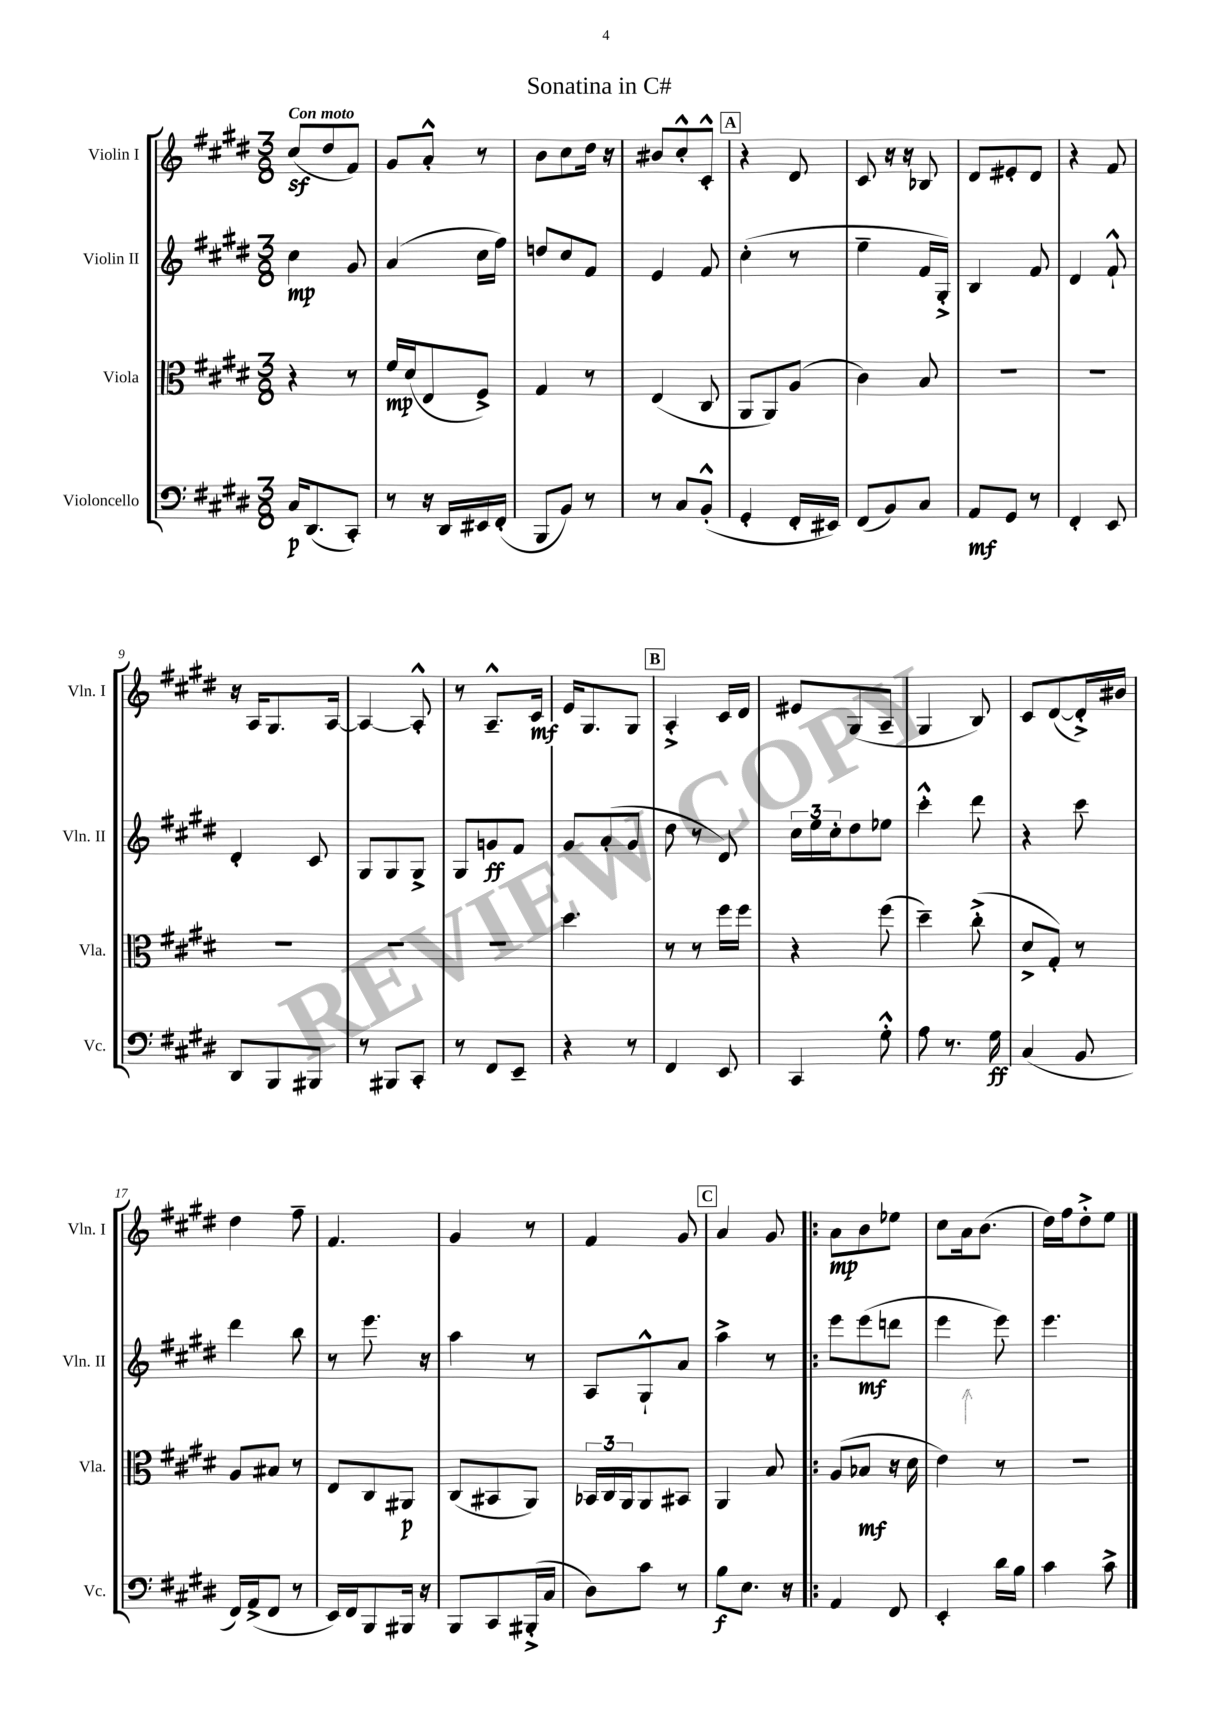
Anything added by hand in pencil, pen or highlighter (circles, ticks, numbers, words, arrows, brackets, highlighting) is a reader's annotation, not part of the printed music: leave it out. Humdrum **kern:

**kern	**dynam	**kern	**dynam	**kern	**dynam	**kern	**dynam
*part4	*part4	*part3	*part3	*part2	*part2	*part1	*part1
*staff4	*staff4	*staff3	*staff3	*staff2	*staff2	*staff1	*staff1
*I"Violoncello	*	*I"Viola	*	*I"Violin II	*	*I"Violin I	*
*I'Vc.	*	*I'Vla.	*	*I'Vln. II	*	*I'Vln. I	*
*clefF4	*	*clefC3	*	*clefG2	*	*clefG2	*
*k[f#c#g#d#]	*	*k[f#c#g#d#]	*	*k[f#c#g#d#]	*	*k[f#c#g#d#]	*
*M3/8	*	*M3/8	*	*M3/8	*	*M3/8	*
=1	=1	=1	=1	=1	=1	=1	=1
!	!	!	!	!	!	!LO:TX:a:B:t=Con moto	!
16C#/KL	p	4r	.	4cc#\	mp	(8cc#z/L	.
(8.DD#/	.	.	.	.	.	.	.
.	.	.	.	.	.	8dd#/	.
8CC#'/J)	.	8r	.	8g#/	.	8f#/J)	.
=2	=2	=2	=2	=2	=2	=2	=2
8r	.	16f#/LL	mp	(4a/	.	8g#/L	.
.	.	(16d#/J	.	.	.	.	.
16r	.	8E/	.	.	.	8a'^^/J	.
16DD#/LL	.	.	.	.	.	.	.
16EE#X/	.	8F#^/J)	.	16cc#\LL	.	8r	.
(16FF#'/JJ	.	.	.	16ff#\JJ)	.	.	.
=3	=3	=3	=3	=3	=3	=3	=3
8BBB/L	.	4G#/	.	8ddn/L	.	8b\L	.
8BB/J)	.	.	.	8cc#/	.	8cc#\	.
8r	.	8r	.	8f#/J	.	16dd#\Jk	.
.	.	.	.	.	.	16r	.
=4	=4	=4	=4	=4	=4	=4	=4
8r	.	(4E/	.	4e/	.	8b#X/L	.
8C#/L	.	.	.	.	.	8cc#'^^/	.
(8BB'^^/J	.	8C#/	.	8f#/	.	8c#'^^/J	.
!!LO:REH:place=s1:t=A
=5	=5	=5	=5	=5	=5	=5	=5
4GG#'/	.	8AA/L	.	(4cc#'\	.	4r	.
.	.	8AA/)	.	.	.	.	.
16FF#'/LL	.	(8A/J	.	8r	.	8d#/	.
16EE#X/JJ)	.	.	.	.	.	.	.
=6	=6	=6	=6	=6	=6	=6	=6
(8FF#/L	.	4c#\)	.	4ee~\	.	8c#/	.
8BB/)	.	.	.	.	.	16r	.
.	.	.	.	.	.	16r	.
8C#/J	.	8B/	.	16f#/LL	.	8B-X/	.
.	.	.	.	16G#'^/JJ)	.	.	.
=7	=7	=7	=7	=7	=7	=7	=7
8AA/L	mf	4.r	.	4B/	.	8d#/L	.
8GG#/J	.	.	.	.	.	8e#X'/	.
8r	.	.	.	8f#/	.	8d#/J	.
=8	=8	=8	=8	=8	=8	=8	=8
4FF#'/	.	4.r	.	4d#/	.	4r	.
8EE/	.	.	.	8f#`^^/	.	8f#/	.
!!LO:LB:g=z
=9	=9	=9	=9	=9	=9	=9	=9
8DD#/L	.	4.r	.	4d#'/	.	16r	.
.	.	.	.	.	.	16A/KL	.
8BBB/	.	.	.	.	.	8.G#/	.
8BBB#X/J	.	.	.	8c#/	.	.	.
.	.	.	.	.	.	[16A/Jk	.
=10	=10	=10	=10	=10	=10	=10	=10
8r	.	4.r	.	8G#/L	.	4A/_	.
8BBB#X/L	.	.	.	8G#/	.	.	.
8CC#'/J	.	.	.	8G#^/J	.	8A'^^/]	.
=11	=11	=11	=11	=11	=11	=11	=11
8r	.	4.r	.	8G#/L	.	8r	.
8FF#/L	.	.	.	8gn/	ff	8.A~^^/L	.
8EE~/J	.	.	.	8f#/J	.	.	.
.	.	.	.	.	.	16c#/Jk	mf
=12	=12	=12	=12	=12	=12	=12	=12
4r	.	4.dd#\	.	8g#/L	.	16e/KL	.
.	.	.	.	.	.	8.G#/	.
.	.	.	.	(8a'/	.	.	.
8r	.	.	.	8g#/J	.	8G#/J	.
!!LO:REH:place=s1:t=B
=13	=13	=13	=13	=13	=13	=13	=13
4FF#/	.	8r	.	8dd#\	.	4A'^/	.
.	.	8r	.	8r	.	.	.
8EE/	.	16ff#\LL	.	8d#/)	.	16c#/LL	.
.	.	16ff#\JJ	.	.	.	16d#/JJ	.
=14	=14	=14	=14	=14	=14	=14	=14
4CC#/	.	4r	.	24cc#\LL	.	8e#X/L	.
.	.	.	.	24ee\	.	.	.
.	.	.	.	24cc#'\J	.	.	.
.	.	.	.	8dd#\	.	(8G#/	.
8G#'^^\	.	(8ff#\	.	8ee-X\J	.	8A~/J	.
=15	=15	=15	=15	=15	=15	=15	=15
8A\	.	4dd#~\)	.	4ccc#'^^\	.	4G#/	.
8.r	.	.	.	.	.	.	.
.	.	(8cc#'^\	.	8ddd#\	.	8B/)	.
16G#\	ff	.	.	.	.	.	.
=16	=16	=16	=16	=16	=16	=16	=16
(4C#/	.	8d#^/L	.	4r	.	8c#/L	.
.	.	8G#'/J)	.	.	.	([8d#/	.
8BB/	.	8r	.	8ccc#\	.	16d#'^/L])	.
.	.	.	.	.	.	16b#X/JJ	.
!!LO:LB:g=z
=17	=17	=17	=17	=17	=17	=17	=17
16FF#/LL)	.	8A/L	.	4ddd#\	.	4dd#\	.
(16AA^/J	.	.	.	.	.	.	.
8FF#/J	.	8B#X/J	.	.	.	.	.
8r	.	8r	.	8bb\	.	8ff#~\	.
=18	=18	=18	=18	=18	=18	=18	=18
16EE/LL)	.	8E/L	.	8r	.	4.f#/	.
16FF#/J	.	.	.	.	.	.	.
8BBB/	.	8C#/	.	8.eee\	.	.	.
16BBB#X/Jk	.	8AA#X/J	p	.	.	.	.
16r	.	.	.	16r	.	.	.
=19	=19	=19	=19	=19	=19	=19	=19
8BBB/L	.	(8C#/L	.	4aa\	.	4g#/	.
8CC#/	.	8BB#X/	.	.	.	.	.
(16BBB#X'^/L	.	8AA/J)	.	8r	.	8r	.
16C#/JJ	.	.	.	.	.	.	.
=20	=20	=20	=20	=20	=20	=20	=20
8D#\L)	.	24BB-X/LL	.	8A/L	.	4f#/	.
.	.	24C#/	.	.	.	.	.
.	.	24AA/J	.	.	.	.	.
8c#\J	.	8AA/	.	8G#`^^/	.	.	.
8r	.	8BB#X/J	.	8a/J	.	8g#/	.
!!LO:REH:place=s1:t=C
=21	=21	=21	=21	=21	=21	=21	=21
8B\L	f	4AA/	.	4aa^\	.	4a/	.
8.E\J	.	.	.	.	.	.	.
.	.	8B/	.	8r	.	8g#/	.
16r	.	.	.	.	.	.	.
=22!|:	=22!|:	=22!|:	=22!|:	=22!|:	=22!|:	=22!|:	=22!|:
4AA/	.	(8A/L	.	8eee\L	.	8a\L	mp
.	.	8B-X/J	mf	(8eee\	mf	8b\	.
8FF#/	.	16r	.	8dddn\J	.	8ee-X\J	.
.	.	16d#\	.	.	.	.	.
=23	=23	=23	=23	=23	=23	=23	=23
4EE'/	.	4e\)	.	4eee\	.	8cc#\L	.
.	.	.	.	.	.	16a\k	.
.	.	.	.	.	.	(8.b\J	.
16d#\LL	.	8r	.	8eee\)	.	.	.
16B\JJ	.	.	.	.	.	.	.
=24	=24	=24	=24	=24	=24	=24	=24
4c#\	.	4.r	.	4.eee\	.	16dd#\LL)	.
.	.	.	.	.	.	16ff#\J	.
.	.	.	.	.	.	8dd#'^\	.
8c#^\	.	.	.	.	.	8ee\J	.
==	==	==	==	==	==	==	==
*-	*-	*-	*-	*-	*-	*-	*-
